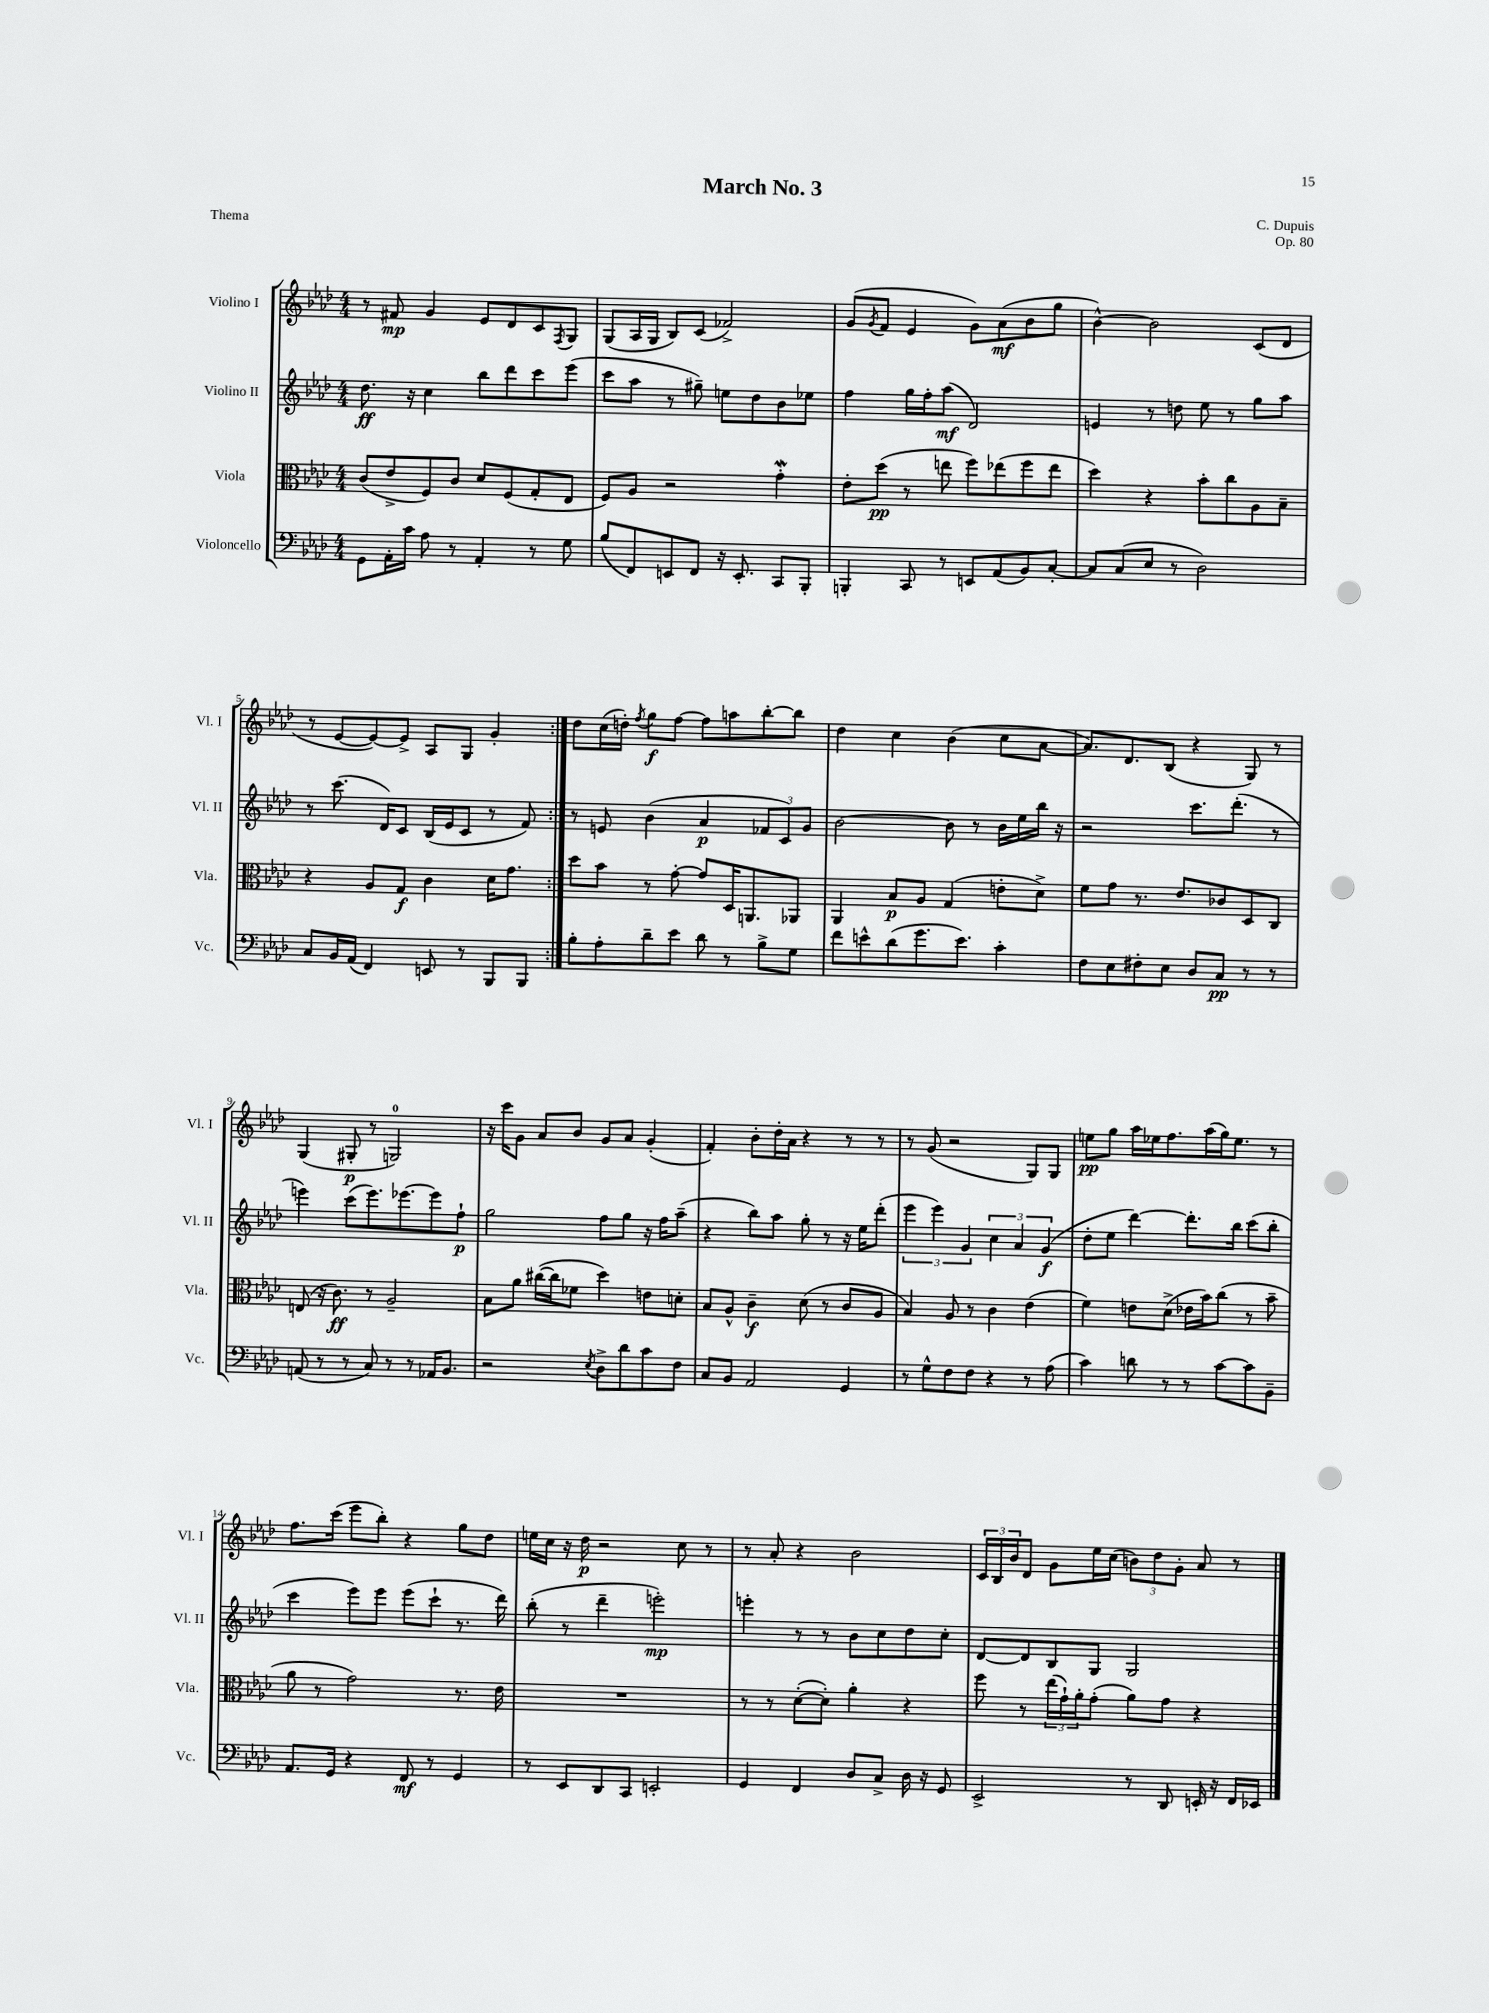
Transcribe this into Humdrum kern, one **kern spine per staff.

**kern	**kern	**kern	**kern
*staff4	*staff3	*staff2	*staff1
*clefF4	*clefC3	*clefG2	*clefG2
*k[b-e-a-d-]	*k[b-e-a-d-]	*k[b-e-a-d-]	*k[b-e-a-d-]
*M4/4	*M4/4	*M4/4	*M4/4
8GG	(8c	8.dd-	8r
16AA-'	8e-^	.	8f#
16c	.	16r	.
8A-	8F)	4cc	4g
8r	8c	.	.
4AA-'	8d-	8bb-	8e-
.	(8F	8ddd-	8d-
8r	8G'	8ccc	8c
.	.	.	8qF
8G	8E-	(8eee-	8G
=	=	=	=
(8B-	8F)	8ccc	(8G
8FF)	8A-	8aa-	16A-
.	.	.	16G
8EE	2r	8r	8B-)
8FF	.	8gg#~)	(8c
16r	.	8ee	2f-^)
8.EE'	.	.	.
.	.	8dd-	.
8CC	4g'	8b-	.
8BBB-'	.	8ee-	.
=	=	=	=
4BBB'	8e-'	4ff	(8g
.	.	.	8qg
.	(8dd-	.	8f
8CC	8r	16gg	4e-
.	.	16ff'	.
8r	8ee	(8aa-	.
8EE	8ff)	2d-)	8g)
(8AA-	(8ee-	.	(8a-
8BB-)	8ff	.	8b-
[8C'	8ee-	.	8gg
=	=	=	=
8C]	4dd-)	4e	[4b-^^)
(8C	.	.	.
8E-	4r	8r	2b-]
8r	.	8dd	.
2D-)	8b-'	8ee-	.
.	8cc	8r	.
.	8A-	8gg	(8c
.	8B-~	8aa-	8d-
=	=	=	=
8C	4r	8r	8r
16BB-	.	(8.ccc	[8e-
(16AA-	.	.	.
4FF)	8A-	.	8e-_)
.	.	16d-)	.
.	8G	8c	8e-^]
8EE	4c	(16B-	8A-
.	.	16e-	.
8r	.	8c	8G
8BBB-	16d-	8r	4g'
.	8.g	.	.
8BBB-	.	8f)	.
=:|!	=:|!	=:|!	=:|!
8B-'	8dd-	8r	8dd-
8A-'	8b-	8e	(16cc
.	.	.	16dd')
.	.	.	8qff
8d-~	8r	(4b-	8gg
8e-	[8g'	.	[8ff
8d-	8g]	4a-	8ff]
8r	16D-	.	8aa
.	8.AA	.	.
8B-^	.	12f-	[8bb-'
.	.	12c)	.
8G	8AA-	.	8bb-]
.	.	12g	.
=	=	=	=
8f	4AA-	[2b-	4dd-
8e^^	.	.	.
(8d-	8B-	.	4cc
8.g	8A-	.	.
.	(4G	8b-]	(4b-
8.e)	.	.	.
.	.	8r	.
4c'	8e'	16b-	8cc
.	.	16ee-	.
.	8d-^)	16bb-	[8a-
.	.	16r	.
=	=	=	=
8F	8f	2r	8.a-])
8E-	8g	.	.
.	.	.	8.d-
8F#'	8.r	.	.
8E-	.	.	(8B-
.	8.e-	.	.
8D-	.	8.ccc	4r
8C	8c-	.	.
.	.	(8.ddd-'	.
8r	8D-	.	8G)
8r	8C	8r	8r
=	=	=	=
(8AA	(8E	4eee)	(4G
8r	16r	.	.
.	8.c)	.	.
8r	.	(8ccc	8G#'
8C)	8r	8.eee)	8r
8r	2A-~	.	2G)
.	.	[8.eee-	.
8r	.	.	.
16AA-	.	8eee-]	.
8.BB-	.	.	.
.	.	8ff`	.
=	=	=	=
2r	8B-	2gg	16r
.	.	.	16ccc
.	8a-	.	8g
.	([16cc#	.	8a-
.	16cc#]	.	.
.	8f-	.	8b-
8qE-	.	.	.
8D-^	4dd-)	8ff	8g
8d-	.	8gg	8a-
8c	8e	16r	(4g'
.	.	16ff	.
8F	8d'	(8aa-~	.
=	=	=	=
8C	8B-	4r	4f')
8BB-	8A-^^	.	.
2AA-	4c~	8bb-)	8b-'
.	.	8aa-	16dd-'
.	.	.	16a-
.	(8d-	8gg'	4r
.	8r	8r	.
4GG	8c	16r	8r
.	.	16ee-	.
.	8A-	(8ddd-'	8r
=	=	=	=
8r	4B-)	6eee-	8r
8G^^	.	.	(8g
.	.	6eee-)	.
8F	8A-	.	2r
.	.	6g	.
8F	8r	.	.
4r	4c	6cc	.
.	.	6a-	.
8r	(4e-	.	8G)
.	.	(6g	.
(8A-	.	.	8G
=	=	=	=
4c)	4f)	8dd-'	8ee
.	.	8ee-	8gg
8d	8e	[4ddd-)	16aa-
.	.	.	16ee-
8r	(8d-^	.	8.ff
8r	16e-	8.ddd-']	.
.	16b-)	.	(16aa-
[8c	(8cc	.	16gg)
.	.	16bb-	8.ee-
8c]	8r	(8ccc	.
8BB-~	8b-~	8bb-'	8r
=	=	=	=
8.AA-	8a-	4ccc	8.ff
.	8r	.	.
16GG	.	.	(16ccc
4r	2g)	8eee-)	8eee-
.	.	8eee-	8bb-')
8FF	.	(8eee-	4r
8r	.	8ccc`	.
4GG	8.r	8.r	8gg
.	.	.	8dd-
.	16e-	16ddd-)	.
=	=	=	=
8r	1r	(8bb-'	16ee
.	.	.	16cc
8EE-	.	8r	16r
.	.	.	16dd-
8DD-	.	4ddd-~	2r
8CC	.	.	.
2EE'	.	2eee')	.
.	.	.	8cc
.	.	.	8r
=	=	=	=
4GG	8r	4eee'	8r
.	8r	.	8a-'
4FF	([8d-'	8r	4r
.	8d-'])	8r	.
8D-	4a-'	8b-	2b-
8C^	.	8cc	.
16D-	4r	8dd-	.
16r	.	.	.
8GG	.	8cc'	.
=	=	=	=
2EE-^	8ff	[8d-	24c
.	.	.	24B-
.	.	.	24b-
.	8r	8d-]	8d-
.	(24ee-	8B-	8g
.	24g`)	.	.
.	24a-'	.	.
.	(8g'	8G	16ee-
.	.	.	(16cc
8r	8a-)	2G	12b)
.	.	.	12dd-
8DD-	8g	.	.
.	.	.	12g'
16EE'	4r	.	8a-
16r	.	.	.
16FF	.	.	8r
16EE-	.	.	.
==	==	==	==
*-	*-	*-	*-
